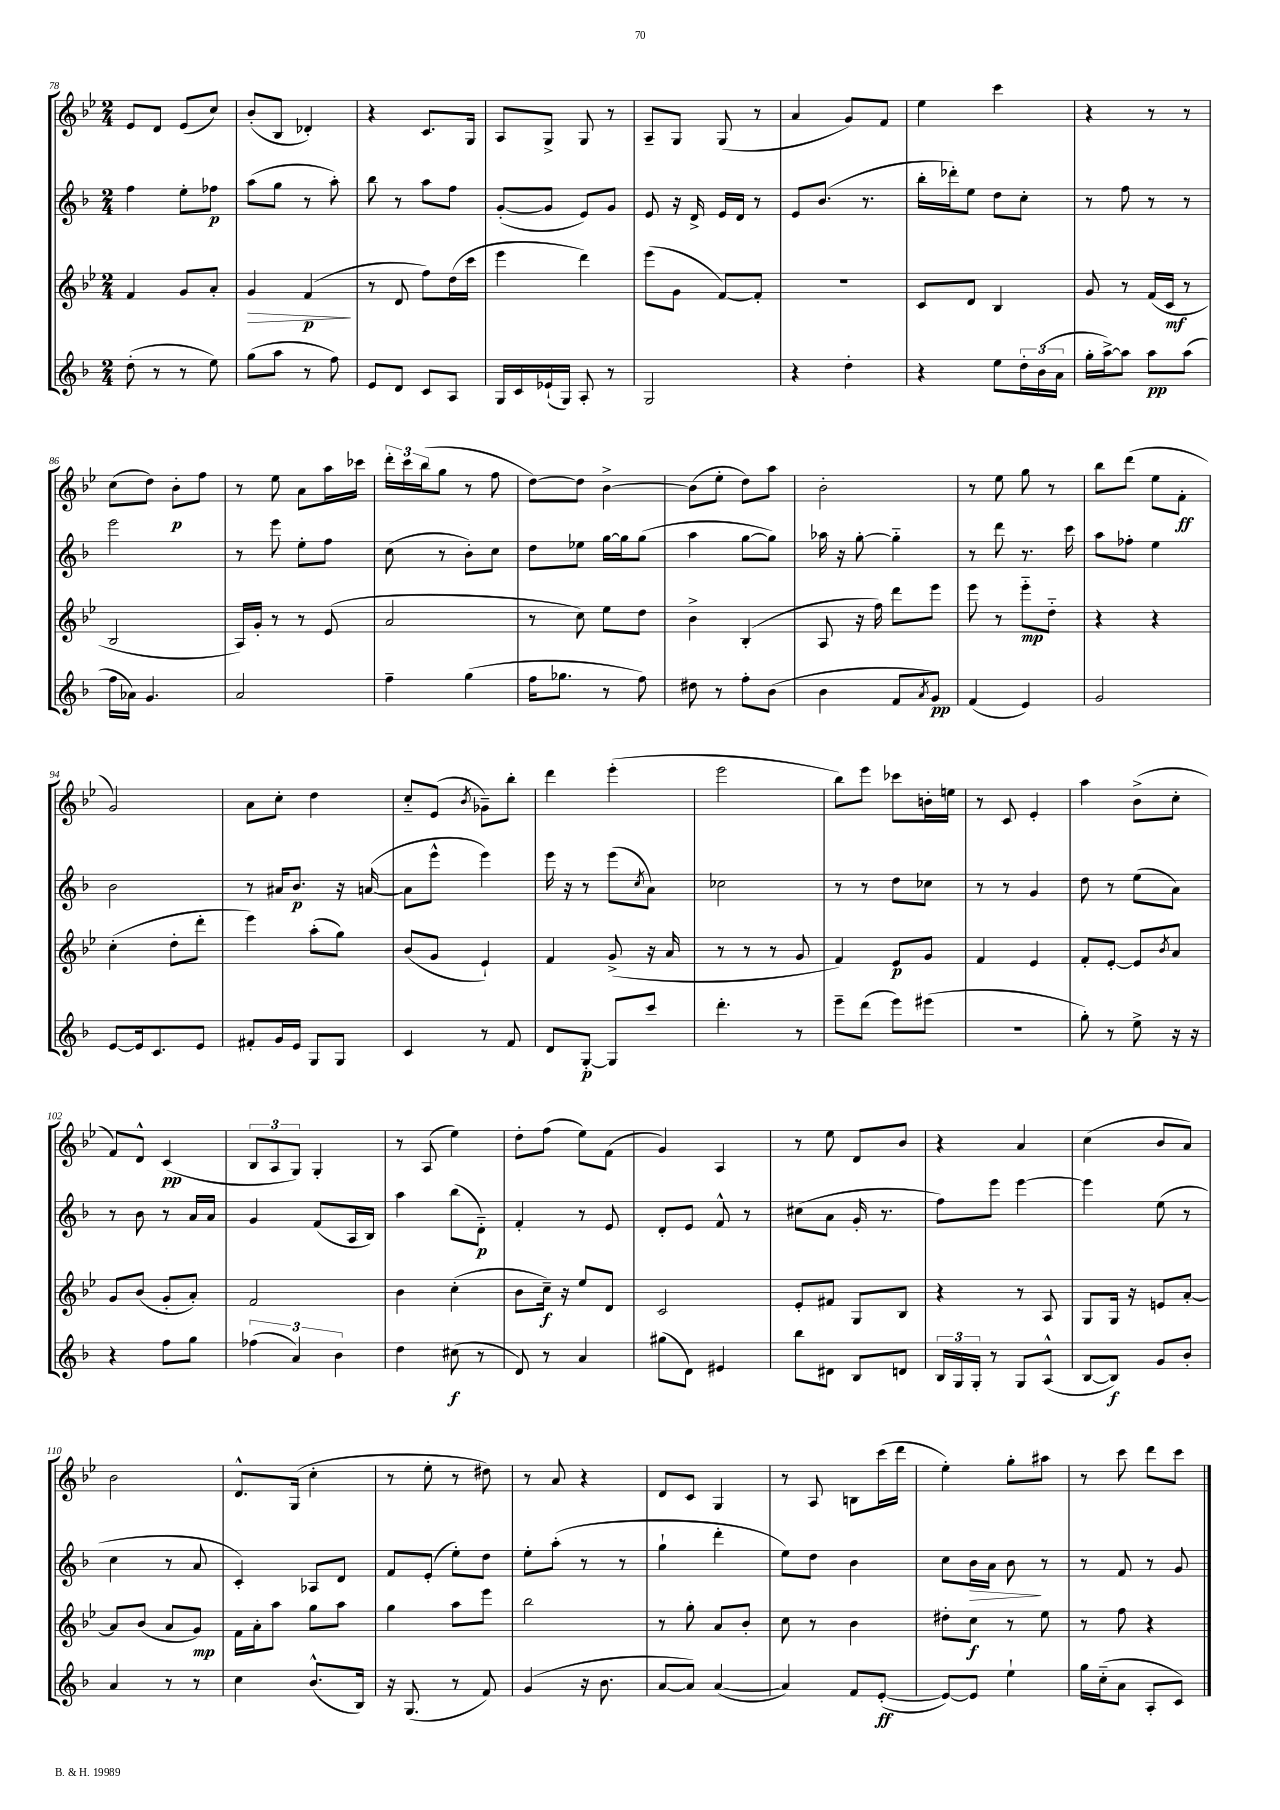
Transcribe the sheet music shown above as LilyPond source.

<<
\new StaffGroup <<
\new Staff = "s0" {
    \clef treble \key bes \major \numericTimeSignature \time 2/4
    ees'8 d'8 ees'8( c''8) |
    bes'8-.( bes8 des'4-.) |
    r4 c'8. g16 |
    a8 g8-> g8 r8 |
    a8-- g8 g8( r8 |
    a'4 g'8) f'8 |
    ees''4 c'''4 |
    r4 r8 r8 |
    c''8( d''8) bes'8-.\p f''8 |
    r8 ees''8 a'8 a''16 ces'''16 |
    \tuplet 3/2 { d'''16-. c'''16 bes''16( } g''8 r8 f''8 |
    d''8~) d''8 bes'4~-> |
    bes'8( ees''8-. d''8) a''8 |
    bes'2-. |
    r8 ees''8 g''8 r8 |
    bes''8 d'''8( ees''8 f'8-.\ff |
    g'2) |
    a'8 c''8-. d''4 |
    c''8-_ ees'8( \acciaccatura { bes'8 } ges'8--) bes''8-. |
    d'''4 ees'''4-.( |
    ees'''2 |
    bes''8) ees'''8 ces'''8 b'16-. e''16 |
    r8 c'8 ees'4-. |
    a''4 bes'8->( c''8-. |
    f'8) d'8-^ c'4\pp( |
    \tuplet 3/2 { bes8 a8 g8) } g4-. |
    r8 a8( ees''4) |
    d''8-. f''8( ees''8) f'8( |
    g'4) a4 |
    r8 ees''8 d'8 bes'8 |
    r4 a'4 |
    c''4( bes'8 a'8) |
    bes'2 |
    d'8.-^ g16( c''4-. |
    r8 ees''8-. r8 dis''8) |
    r8 a'8 r4 |
    d'8 c'8 g4 |
    r8 a8 b8 c'''16( d'''16 |
    ees''4-.) g''8-. ais''8 |
    r8 c'''8 d'''8 c'''8 \bar "|." |
}
\new Staff = "s1" {
    \clef treble \key f \major \numericTimeSignature \time 2/4
    f''4 e''8-. fes''8\p |
    a''8( g''8 r8 a''8-.) |
    bes''8 r8 a''8 f''8 |
    g'8~-.( g'8 e'8) g'8 |
    e'8 r16 d'16-> e'16 d'16 r8 |
    e'8 bes'8.( r8. |
    bes''16-. des'''16-.) e''8 d''8 c''8-. |
    r8 f''8 r8 r8 |
    e'''2 |
    r8 e'''8 e''8-. f''8 |
    c''8( r8 bes'8-.) c''8 |
    d''8 ees''8 g''16~ g''16 g''8( |
    a''4 g''8~ g''8) |
    aes''16 r16 g''8~-. g''4-_ |
    r8 d'''8 r8. c'''16 |
    a''8 fes''8-. e''4 |
    bes'2 |
    r8 ais'16 bes'8.\p r16 a'16~( |
    a'8 e'''8-^ e'''4) |
    e'''16 r16 r8 e'''8( \acciaccatura { c''8 } a'8) |
    ces''2 |
    r8 r8 d''8 ces''8 |
    r8 r8 g'4 |
    d''8 r8 e''8( a'8) |
    r8 bes'8 r8 a'16 a'16 |
    g'4 f'8( a16 bes16) |
    a''4 bes''8( d'8-_\p) |
    f'4-. r8 e'8 |
    d'8-. e'8 f'8-^ r8 |
    cis''8( a'8 g'16-. r8. |
    f''8) e'''8 e'''4~ |
    e'''4 e''8( r8 |
    c''4 r8 a'8 |
    c'4-.) aes8 d'8 |
    f'8 e'8-.( e''8-.) d''8 |
    e''8-. a''8-.( r8 r8 |
    g''4-! d'''4-. |
    e''8) d''8 bes'4 |
    c''8 bes'16\> a'16 bes'8\! r8 |
    r8 f'8 r8 g'8 \bar "|." |
}
\new Staff = "s2" {
    \clef treble \key bes \major \numericTimeSignature \time 2/4
    f'4 g'8 a'8-. |
    g'4\> f'4\p\!( |
    r8 d'8 f''8) d''16( c'''16 |
    ees'''4 d'''4) |
    ees'''8( g'8 f'8~) f'8-. |
    r2 |
    c'8 d'8 bes4 |
    g'8 r8 f'16( c'16\mf r8 |
    bes2 |
    a16) g'16-. r8 r8 ees'8( |
    a'2 |
    r8 c''8) ees''8 d''8 |
    bes'4-> bes4-.( |
    a8 r16 f''16) d'''8 ees'''8 |
    ees'''8 r8 ees'''8-_\mp d''8-_ |
    r4 r4 |
    c''4-.( d''8-. d'''8-. |
    ees'''4) a''8-.( g''8) |
    bes'8( g'8 ees'4-!) |
    f'4 g'8->( r16 a'16 |
    r8 r8 r8 g'8 |
    f'4) ees'8\p g'8 |
    f'4 ees'4 |
    f'8-. ees'8~-. ees'8 \acciaccatura { bes'8 } a'8 |
    g'8 bes'8( g'8-. a'8-.) |
    f'2 |
    bes'4 c''4-.( |
    bes'8 c''16--\f) r16 ees''8 d'8 |
    c'2 |
    ees'8-. fis'8 g8 bes8 |
    r4 r8 a8 |
    g8 g16 r16 e'8 a'8~-. |
    a'8 bes'8( a'8 g'8\mp) |
    f'16 a'16-. a''8 g''8 a''8 |
    g''4 a''8 ees'''8 |
    bes''2 |
    r8 g''8-. a'8 bes'8-. |
    c''8 r8 bes'4 |
    dis''8-. c''8\f r8 ees''8 |
    r8 f''8 r4 \bar "|." |
}
\new Staff = "s3" {
    \clef treble \key f \major \numericTimeSignature \time 2/4
    d''8-.( r8 r8 e''8) |
    g''8( a''8 r8 f''8) |
    e'8 d'8 c'8 a8 |
    g16 c'16 ees'16-!( g16) a8-. r8 |
    g2 |
    r4 d''4-. |
    r4 e''8 \tuplet 3/2 { d''16-. bes'16( a'16 } |
    g''16-. a''16~->) a''8 a''8\pp a''8( |
    f''16 aes'16) g'4. |
    a'2 |
    f''4-- g''4( |
    f''16 ges''8. r8 f''8) |
    dis''8 r8 f''8-. bes'8( |
    bes'4 f'8 \acciaccatura { a'8 } g'8\pp) |
    f'4( e'4) |
    g'2 |
    e'8~ e'16 c'8. e'8 |
    fis'8-. g'16 e'16 g8 g8 |
    c'4 r8 f'8 |
    d'8 g8~-.\p g8 c'''8 |
    d'''4.-. r8 |
    e'''8-- d'''8( e'''8) eis'''8( |
    r2 |
    g''8-.) r8 e''8-> r16 r16 |
    r4 f''8 g''8 |
    \tuplet 3/2 { fes''4( a'4) bes'4 } |
    d''4 cis''8\f( r8 |
    d'8) r8 a'4 |
    gis''8( d'8) eis'4 |
    bes''8 dis'8 bes8 d'8 |
    \tuplet 3/2 { bes16 g16 g16-. } r8 g8 a8-^( |
    bes8~ bes8\f) g'8 bes'8-. |
    a'4 r8 r8 |
    c''4 bes'8.-^( bes16) |
    r16 g8.( r8 f'8) |
    g'4( r16 bes'8. |
    a'8~ a'8) a'4~( |
    a'4) f'8 e'8~-.\ff( |
    e'8~) e'8 e''4-! |
    g''16 c''16-_( a'8 a8-. c'8) \bar "|." |
}
>>
>>
\layout { \context { \Score currentBarNumber = #78 } }
